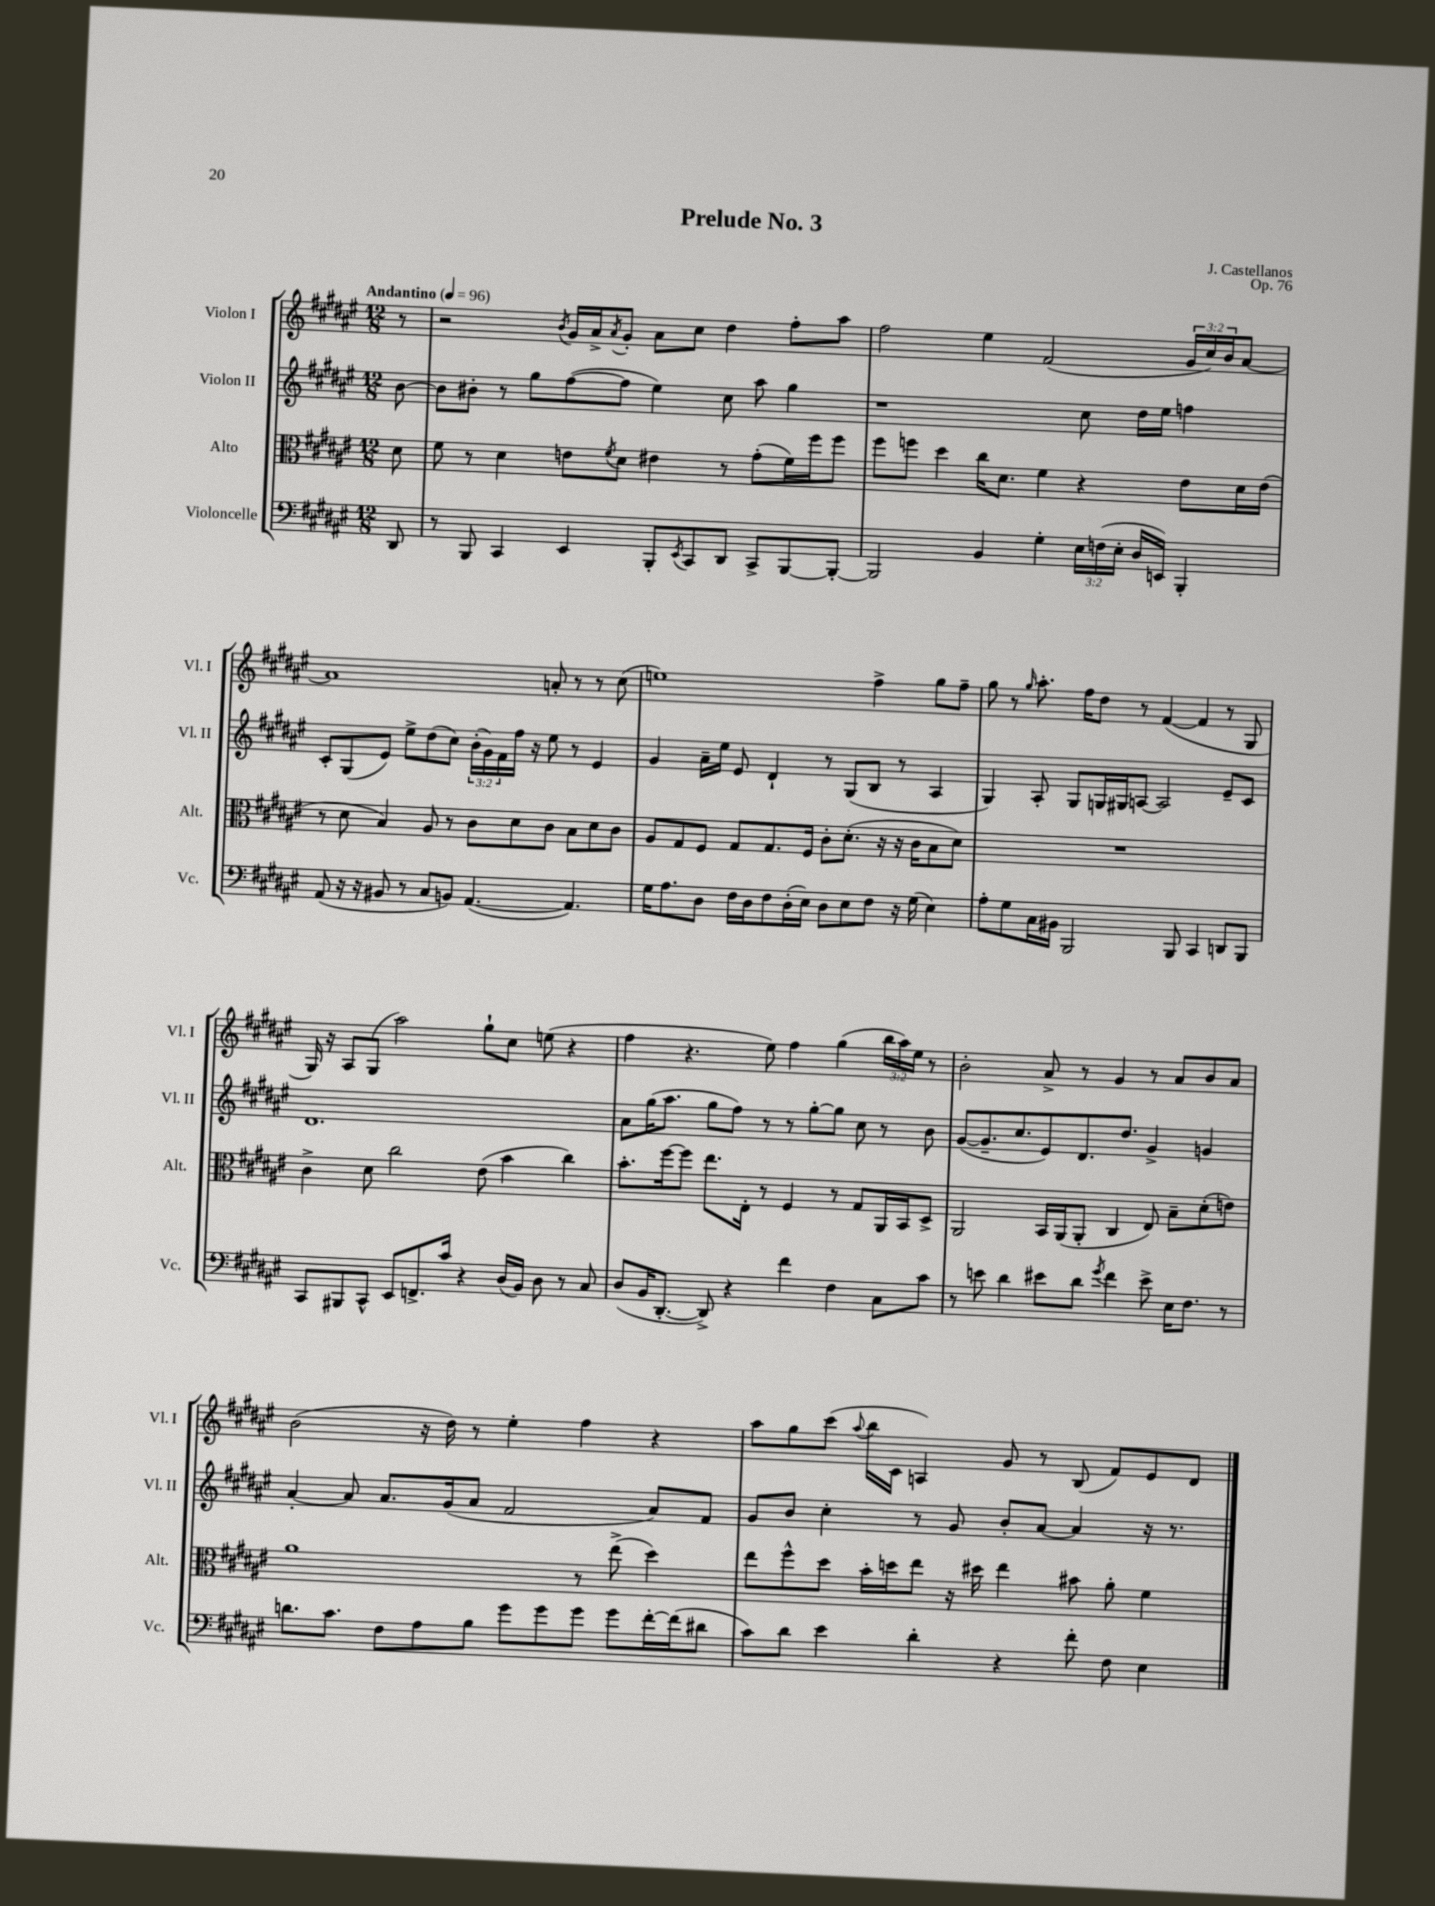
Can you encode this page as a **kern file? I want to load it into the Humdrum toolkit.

**kern	**kern	**kern	**kern
*staff4	*staff3	*staff2	*staff1
*clefF4	*clefC3	*clefG2	*clefG2
*k[f#c#g#d#a#e#]	*k[f#c#g#d#a#e#]	*k[f#c#g#d#a#e#]	*k[f#c#g#d#a#e#]
*M12/8	*M12/8	*M12/8	*M12/8
*MM96	*MM96	*MM96	*MM96
8DD#/	8d#\	[8b\	8r
=	=	=	=
8r	8f#\	8b\]L	2r
8BBB/	8r	8b#'\J	.
4CC#/	4d#\	8r	.
.	.	8gg#\L	.
.	.	.	8qb/
4EE#/	8e\L	([8ff#\	16g#/LL
.	.	.	16a#^/J
.	8qf#/	.	8qa#/
.	8d#\J	8ff#\]J	8g#'/J
8BBB'/L	4e#\	4ee#\)	8a#\L
8qEE#/	.	.	.
8CC#/	.	.	8cc#\J
8DD#/J	8r	8cc#\	4dd#\
8CC#^/L	(8g#'\L	8aa#\	.
[8BBB/	16f#\L)	4gg#\	8ff#'\L
.	16ff#\J	.	.
8BBB'/_J	8ff#\J	.	8aa#\J
=	=	=	=
2BBB/]	8ff#\L	1r	2ff#\
.	8ff\J	.	.
.	4dd#\	.	.
4BB/	16cc#\LK	.	4ee#\
.	8.d#\J	.	.
4G#'\	4f#\	.	(2f#/
24E#\LL	4r	8cc#\	.
(24F\	.	.	.
24E#'\JJ	.	.	.
16D#/LL	.	16dd#\LL	.
16EE/JJ)	.	16ee#\JJ	.
4BBB'/	8e#\L	4ff\	24g#/LL
.	.	.	24cc#/)
.	.	.	24b/J
.	16d#\L	.	[8a#/J
.	(16e#\JJ	.	.
=	=	=	=
(8AA#/	8r	8c#'/L	1a#]
16r	8d#\	(8G#/	.
16r	.	.	.
8BB#/	4B/)	8e#/J)	.
8r	.	8ee#^\L	.
8C#/L	8A#/	(8dd#\	.
8BB/J)	8r	8cc#\J)	.
([4.AA#/	8c#\L	(24b'\LL	.
.	.	24g#\)	.
.	.	24f#\	.
.	8d#\	16ff#\JJ	.
.	.	16r	.
.	8c#\J	8ee#\	8a'/
4.AA#/])	8B\L	8r	8r
.	8d#\	4e#/	8r
.	8c#\J	.	(8cc#\
=	=	=	=
16G#\LK	8A#/L	4g#/	1ee)
8.A#\	.	.	.
.	8G#/	.	.
8D#\J	8F#/J	16a#~\LL	.
.	.	16ee#\JJ	.
16F#\LL	8G#/L	8e#/	.
16D#\J	.	.	.
8F#\	8.G#/	4d#`/	.
(16D#'\L	.	.	.
16E#\JJ)	16F#/Jk	.	.
8D#\L	8c#'\L	8r	.
8E#\	(8.d#'\J	(8G#/L	.
8F#\J	.	8B/J	4ff#^\
.	16r	.	.
16r	16r	8r	.
(16G#\	16c#\LK	.	.
4E#\)	8B\	4A#/	8gg#\L
.	8d#\J)	.	8ff#~\J
=	=	=	=
8A#'\L	1.r	4G#/)	8gg#\
8G#\	.	.	8r
.	.	.	16qqgg#/
16C#\L	.	8A#'/	8.aa#'\
16BB#\JJ	.	.	.
2BBB/	.	8G#/L	.
.	.	.	16ff#\LK
.	.	16G/L	8dd#\J
.	.	16G#/J	.
.	.	[8A/J	8r
.	.	2A/]	([4f#/
8BBB/	.	.	.
4CC#/	.	.	4f#/]
8DD/L	.	8e#~/L	8r
8BBB/J	.	8c#/J	8G#/
=	=	=	=
8CC#/L	4c#^\	1.d#	16G#/)
.	.	.	16r
8BBB#/	.	.	8A#/L
8CC#^^/J	8d#\	.	(8G#/J
8EE#/L	2cc#\	.	2aa#\)
8.FF^/	.	.	.
16c#/Jk	.	.	.
4r	.	.	.
.	(8e#\	.	8gg#`\L
(16D#/LL	4b\	.	8cc#\J
16BB/JJ)	.	.	.
8D#\	.	.	(8ee\
8r	4cc#\)	.	4r
8C#/	.	.	.
=	=	=	=
(8D#/L	8.b'\L	8a#\L	4ff#\
16BB/K	.	(16gg#\K	.
[8.DD#'/J	[16ff#\k	8.aa#\J	.
.	8ff#\]J	.	4.r
8DD#^/])	8.ee#\L	8gg#\L	.
4r	.	8ff#\J)	.
.	16E#'\Jk	.	.
.	8r	8r	8ee#\)
4f#\	4F#/	8r	4ff#\
.	.	[8gg#'\L	.
4F#\	8r	8gg#\]J	(4gg#\
.	8G#/L	8cc#\	.
8C#\L	16AA#/L	8r	24bb\LL
.	.	.	24aa#\)
.	16BB/J	.	.
.	.	.	24ee#\JJ
8c#\J	8D#^/J	8b\	8r
=	=	=	=
8r	2AA#/	([8g#/L	2b'\
8e\	.	8.g#~/]	.
4d#\	.	.	.
.	.	8.cc#/	.
8e#\L	16BB/LL	8e#/)	8a#^/
.	(16AA#/J	.	.
8d#\J	8AA#'/J	8.d#/	8r
8qg#/	.	.	.
4f#\	4C#/	.	4g#/
.	.	8.dd#/J	.
8e#^\	8E#/)	4g#^/	8r
16E#\LK	8B~\L	.	8a#/L
8.F#\J	.	.	.
.	(8d#'\	4g/	8b/
8r	8e\J)	.	8a#/J
=	=	=	=
8.d\L	1a#	[4a#'/	(2b\
8.c#\J	.	.	.
.	.	8a#/]	.
8F#\L	.	8.a#/L	.
8A#\	.	.	16r
.	.	(16g#/k	16dd#\)
8B\J	.	8a#/J	8r
8g#\L	.	2f#/	4ee#'\
8g#\	.	.	.
8g#\J	8r	.	4ff#\
8g#\L	(8ee#^\	.	.
[16f#'\L	4dd#\)	8a#/L)	4r
(16f#\]J	.	.	.
8d#\J	.	8f#/J	.
=	=	=	=
8c#\L)	8ee#\L	8g#/L	8aa#\L
8d#\J	8ff#^^\	8b/J	8gg#\
4e#\	8dd#\J	4cc#'\	(8ccc#\J
.	.	.	8qqaa#/
.	16b'\LL	.	16bb\LL
.	16dd\J	.	16c#\JJ
4d#'\	8ee#\J	8r	4A/)
.	16r	8g#/	.
.	16dd#\	.	.
4r	4ee#\	8b'/L	8g#/
.	.	[8a#/J	8r
8f#'\	8b#\	4a#/]	(8B/
8F#\	8a#'\	.	8f#/L)
4E#\	4f#\	16r	8e#/
.	.	8.r	.
.	.	.	8d#/J
==	==	==	==
*-	*-	*-	*-
